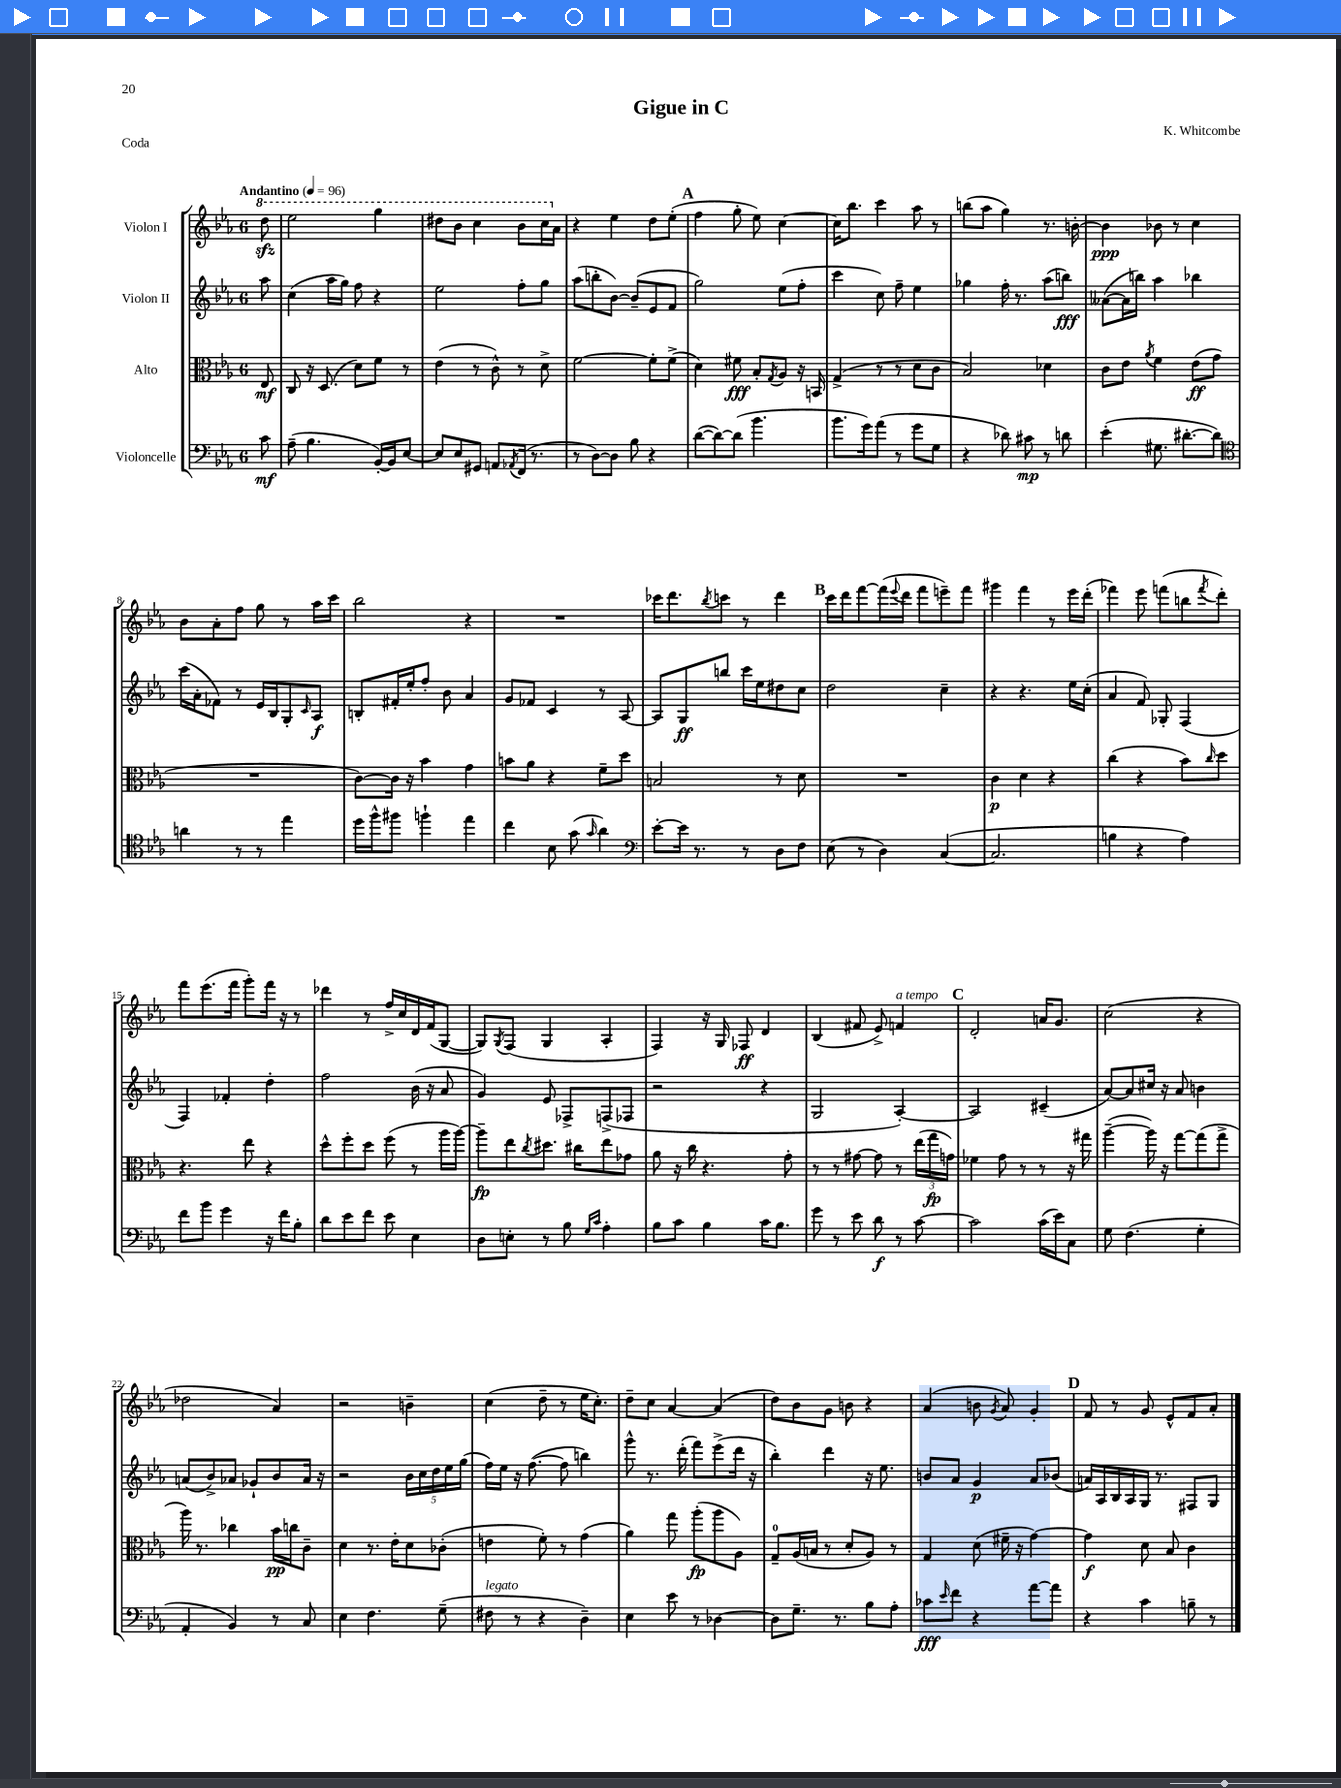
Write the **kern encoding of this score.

**kern	**kern	**kern	**kern
*staff4	*staff3	*staff2	*staff1
*clefF4	*clefC3	*clefG2	*clefG2
*k[b-e-a-]	*k[b-e-a-]	*k[b-e-a-]	*k[b-e-a-]
*M6/8	*M6/8	*M6/8	*M6/8
*MM96	*MM96	*MM96	*MM96
8c\	8E-/	8aa-\	8ddd\
=	=	=	=
(8A-~\	8C/	(4cc\	2eee-\
4.B-\	16r	.	.
.	(8.D/	.	.
.	.	16aa-\LL	.
.	.	16gg\JJ)	.
.	8d\L)	8ff\	.
[16BB-'/LL)	8f\J	4r	4ggg\
16BB-/]J	.	.	.
[8E-/J	8r	.	.
=	=	=	=
8E-/]L	(4e-\	2ee-\	8ddd#\L
8E-/	.	.	8bb-\J
8GG#/J	8r	.	4ccc\
8AA/L	8c^^\)	.	.
8qAA-/	.	.	.
(16FF/Jk	8r	8ff'\L	8bb-\L
8.r	.	.	.
.	8d^\	8gg\J	16ccc\L
.	.	.	16a-\JJ
=	=	=	=
8r	[2f\	(8aa-\L	4r
[8D\L)	.	8bb'\	.
8D\]J	.	[8b-\J)	4ee-\
8B-\	.	(8b-~/]L	.
4r	8f'\]L	8e-/	8dd\L
.	(8f^\J	8f/J	(8ee-'\J
=	=	=	=
([8d\L	4d\)	2gg\)	4ff\
8d\_)	.	.	.
(8d\]J	8f#\	.	8gg'\
4.b-\	8B-'/L	.	8ee-\)
.	8qG/	.	.
.	8A-/J	(8ee-\L	[4cc\
.	16r	8ff'\J	.
.	16BB/	.	.
=	=	=	=
8.b-\L	(4G^/	4ccc\	16cc\]LK
.	.	.	8.bb-\J
16g\k)	.	.	.
(8a-\J	8r	8cc\)	4ccc\
8r	8r	8ff~\	.
8g\L	8d\L	4ee-\	8aa-\
8G\J	8c\J	.	8r
=	=	=	=
4r	2B-/)	4gg-\	(8bb\L
.	.	.	8aa-\J
8d-\)	.	16ff'\	4gg\)
.	.	8.r	.
8c#\	.	.	.
8r	4d-\	(8aa-\L	8.r
8d\	.	8bb\J)	.
.	.	.	[16b'\
=	=	=	=
(4e-'\	8c\L	([8a--\L	4b\]
.	8e-\J	16a--\]L	.
.	.	16bb\JJ)	.
.	8qa-/	.	.
8.G#\	4f\	4aa-\	8b-\
.	.	.	8r
[8.d#'\L	.	.	.
.	(8e-\L	4bb-\	4cc\
8d#\]J)	8g\J	.	.
=	=	=	=
*clefC4	*	*	*
4a\	2.r	(16ccc\LL	8b-\L
.	.	16a-'\J	.
.	.	8f-\J)	8a-'\
8r	.	8r	8ff\J
8r	.	16e-/LL	8gg\
.	.	16B-/J	.
4ee-\	.	8G'/	8r
.	.	16qqc/	.
.	.	8A-/J	16aa-\LL
.	.	.	16ccc\JJ
=	=	=	=
16dd\LL	[8c\L)	8B'/L	2bb-\
16ff^^\J	.	.	.
8ff#\J	16c\]Jk	16f#'/L	.
.	16r	16ee-'/J	.
4ff`\	4b-\	8ff'/J	.
.	.	8b-\	.
4ee-\	4g\	4a-/	4r
=	=	=	=
4cc\	8b\L	8g/L	2.r
.	8a-\J	8f-/J	.
8B-\	4r	4c/	.
(8g\	.	.	.
16qqg/	.	.	.
4a-\)	8f~\L	8r	.
.	8dd\J	[8A-/	.
=	=	=	=
*clefF4	*	*	*
[8e-'\L	2B/	8A-/]L	16ccc-\LK
.	.	.	8.ddd\
16e-\]Jk	.	8G/	.
8.r	.	.	.
.	.	.	8qbb-/
.	.	8bb/J	8ccc\J
8r	.	16ccc\LL	8r
.	.	16ee-\J	.
8D\L	8r	8dd#\	4ddd\
8F\J	8d\	8cc\J	.
=	=	=	=
(8E-\	2.r	2dd\	16ccc\LL
.	.	.	16ddd\J
8r	.	.	[8fff\
4D\)	.	.	(16fff\]L
.	.	.	8qqeee-/
.	.	.	16ddd\JJ
.	.	.	8fff\L
([4C/	.	4cc~\	8eee~\)
.	.	.	8fff\J
=	=	=	=
2.C/]	4c\	4r	4ggg#\
.	4d\	4.r	4fff\
.	4r	.	8r
.	.	16ee-\LL	16eee-\LL
.	.	(16cc'\JJ	(16ddd'\JJ
=	=	=	=
4B\	(4cc\	4a-/	4fff-\)
4r	4r	8f/)	8eee-\
.	.	8G-'/	(8fff\L
4A-\)	8b-\L)	(4F/	8bb\
.	16qqcc/	.	8qfff/
.	8dd\J	.	8ddd'\J)
=	=	=	=
8f\L	4.r	4F/)	8fff\L
8b-\J	.	.	(8.eee-\
4g\	.	4f-'/	.
.	.	.	16fff\Jk
.	8ee-\	.	8ggg'\L)
16r	4r	4dd'\	16fff\Jk
16f\LK	.	.	16r
8B-'\J	.	.	8r
=	=	=	=
8d\L	8dd^^\L	2ff\	4ddd-\
8e-\	8ff'\	.	.
8f\J	8dd\J	.	8r
8e-\	(8ff\	.	16ff^/LL
.	.	.	16cc/
4E-\	8r	(16b-\	16d/
.	.	16r	(16f/J
.	16aa-\LL	8a-/	[8G/J
.	[16aa-\JJ)	.	.
=	=	=	=
8D\L	8aa-~\]L	4g/)	8G/]L)
.	.	.	8qG/
8E'\J	8ee-\	.	(8F/J
.	8qcc/	.	.
8r	8.dd#\J	8e-/	4G/
8B-\	.	8F-^/L	.
.	16cc#\LK	.	.
16qqG/LL	.	.	.
16qqc/JJ	.	.	.
4A-'\	8ee-\	(8F^/	4A-'/
.	8g-\J	8F-/J	.
=	=	=	=
8B-\L	8a-\	2r	4F/)
8c\J	16r	.	.
.	16cc\	.	.
4B-\	4.r	.	16r
.	.	.	16G/
.	.	.	8F-/
16c\LK	.	4r	4d/
8.B-\J	.	.	.
.	8g'\	.	.
=	=	=	=
8g\	8r	2G/	(4B-/
8r	8r	.	.
8e-\	[8g#\	.	8f#/
8d\	8g#\]	.	8e-^/)
8r	8r	[4A-'/)	4f/
[8c\	(24ee-\LL	.	.
.	24gg\	.	.
.	24g\JJ)	.	.
=	=	=	=
2c\]	4f-\	2A-/]	2d'/
.	8g\	.	.
.	8r	.	.
(16c\LL	8r	(4c#~/	16a/LK
16e-\J)	.	.	8.g/J
8C\J	16r	.	.
.	16gg#\	.	.
=	=	=	=
8G\	([4aa-~\	[8a-/L)	(2cc\
(4.F\	.	8a-/]	.
.	16aa-\])	16cc#/Jk	.
.	16r	16r	.
.	[8gg\L	8a-/	.
4G'\	(8gg\]	4b\	4r
.	8gg^\J	.	.
=	=	=	=
4AA-'/	16aa-\)	(8a/L	2dd-\
.	8.r	.	.
.	.	8b-^/)	.
4BB-/)	4cc-\	8a-/J	.
.	.	8g-`/L	.
8r	16b-\LL	8b-/	4a-/)
.	16cc\J	.	.
8C/	8c~\J	16a-/Jk	.
.	.	16r	.
=	=	=	=
4E-\	4d\	2r	2r
4.F\	8.r	.	.
.	16e-'\LK	.	.
.	8d\	20b-\LL	4b~\
.	.	20cc\	.
.	.	20dd\	.
(8G~\	(8c-'\J	.	.
.	.	20ee-\	.
.	.	(20gg\JJ	.
=	=	=	=
8F#\	4e\	16ff\LL)	(4cc\
.	.	16ee-\JJ	.
8r	.	16r	.
.	.	([8.ff\	.
4r	8f'\)	.	8dd~\
.	8r	8ff\]	8r
4D~\)	(4g\	4bb\)	16ee-\LK
.	.	.	8.cc'\J)
=	=	=	=
4E-\	4a-\)	8ggg^^\	8dd~\L
.	.	8.r	8cc\J
8e-\	8gg\	.	[4a-/
.	.	(16ddd'\	.
8r	(8aa-'\L	8fff\L)	.
[4D-\	8aa-\	(8eee-^\	(4a-/]
.	8A-\J)	16ddd\Jk	.
.	.	16r	.
=	=	=	=
8D-\]L	8G~/L	4bb-'\)	8dd\L)
8.G~\J	(16A-/L	.	8b-\
.	16B/JJ	.	.
.	8r	4ddd\	8g\J
8.r	.	.	.
.	8d'/L	.	8b\
8B-\L	8A-/J)	16r	4r
.	.	8.ee-\	.
8A-'\J	8r	.	.
=	=	=	=
8c-\L	4G/	8b/L	(4a-/
16qqe-/	.	.	.
8f\J	.	8a-/J	.
4r	(8d\	4g/	8b\
.	.	.	8qg/
.	16f#~\	.	8a-/)
.	16r	.	.
[8a-\L	[4g\)	8a-/L	4g'/
8a-\]J	.	(8b-/J	.
=	=	=	=
4r	4g\]	16a/LL)	8f/
.	.	16A-/	.
.	.	16B-/	8r
.	.	16A-/	.
4c\	8d\	16G/JJ	8g/
.	.	8.r	.
.	8B-/	.	8e-^^/L
8B~\	4c\	8F#/L	8f/
8r	.	8G/J	8a-'/J
==	==	==	==
*-	*-	*-	*-
